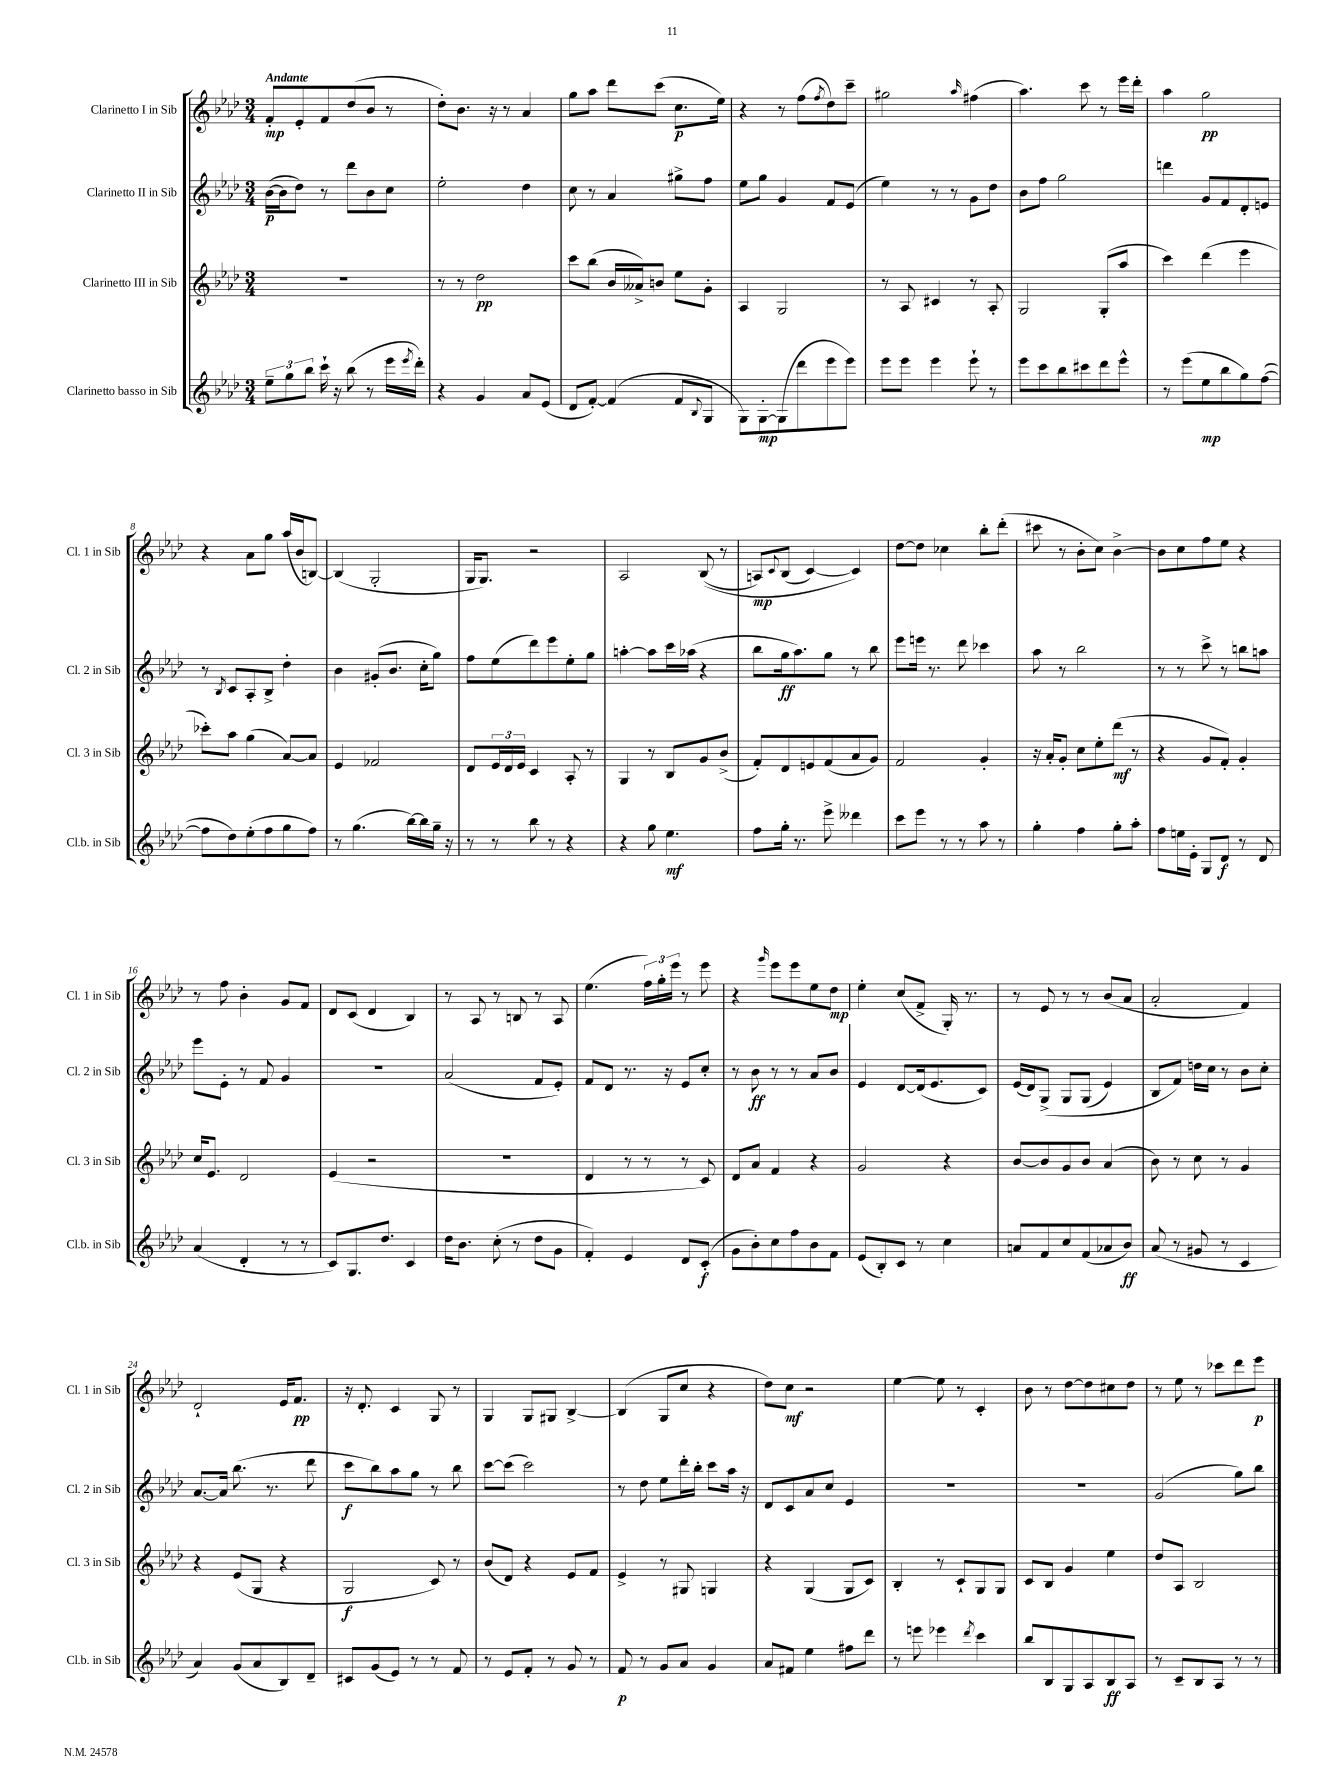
<<
\new StaffGroup <<
\new Staff = "s0" \with { instrumentName = "Clarinetto I in Sib" shortInstrumentName = "Cl. 1 in Sib" } {
    \clef treble \key aes \major \numericTimeSignature \time 3/4 \tempo "Andante"
    f'8-.\mp ees'8-. f'8 des''8( bes'8 r8 |
    des''8-.) bes'8. r16 r8 aes'4 |
    g''8 aes''8 des'''8 c'''8( c''8.\p ees''16) |
    r4 r8 f''8( \acciaccatura { f''8 } des''8) c'''8-- |
    gis''2 \grace { aes''16 } fis''4( |
    aes''4.) c'''8 r8 ees'''16 des'''16-. |
    aes''4 g''2\pp |
    r4 aes'8 g''8 aes''16( bes'16 b8~) |
    b4( g2-. |
    g16 g8.) r2 |
    aes2 bes8(\( r8 |
    a8\mp) \appoggiatura { c'8 } bes8( c'4~) c'4\) |
    des''8~ des''8 ces''4 bes''8-. des'''8-.( |
    cis'''8 r8 bes'8-. c''8) bes'4~-> |
    bes'8 c''8 f''8 ees''8 r4 |
    r8 f''8 bes'4-. g'8 f'8 |
    des'8 c'8( des'4 bes4) |
    r8 aes8 r8 b8 r8 aes8 |
    ees''4.( \tuplet 3/2 { f''16) g''16-. ees'''16 } r8 ees'''8 |
    r4 \grace { g'''16 } ees'''8 ees'''8 ees''8 des''8\mp |
    ees''4-. c''8( f'8-> g16-.) r8. |
    r8 ees'8 r8 r8 bes'8( aes'8 |
    aes'2-. f'4) |
    des'2-! ees'16 f'8.\pp |
    r16 des'8.-. c'4 g8 r8 |
    g4 g8 gis8 bes4~-> |
    bes4( g8 c''8 r4 |
    des''8) c''8\mf r2 |
    ees''4~ ees''8 r8 c'4-. |
    bes'8 r8 des''8~ des''8 cis''8 des''8 |
    r8 ees''8 r8 ces'''8 des'''8 ees'''8\p \bar "|." |
}
\new Staff = "s1" \with { instrumentName = "Clarinetto II in Sib" shortInstrumentName = "Cl. 2 in Sib" } {
    \clef treble \key aes \major \numericTimeSignature \time 3/4
    bes'16~\p( bes'16 des''8) r8 des'''8 bes'8 c''8 |
    ees''2-. des''4 |
    c''8 r8 aes'4 gis''8-> f''8 |
    ees''8 g''8 g'4 f'8 ees'8( |
    ees''4) r8 r8 g'8 des''8 |
    bes'8 f''8 g''2 |
    d'''4 g'8 f'8 des'8-. e'8 |
    r8 \acciaccatura { bes8 } c'8 aes8-. bes8-> des''4-. |
    bes'4 gis'8-.( bes'8. c''16-. g''8) |
    f''8 ees''8( des'''8) ees'''8 ees''8-. g''8 |
    a''4~-. a''8 c'''16 aes''16( r4 |
    bes''8 g''16\ff aes''8.) g''8 r8 bes''8 |
    ees'''8 e'''16 r8. des'''8 ces'''4 |
    aes''8 r8 bes''2 |
    r8 r8 c'''8-> r8 b''8 a''8 |
    ees'''8 ees'8-. r8 f'8 g'4 |
    R2. |
    aes'2( f'8 ees'8-.) |
    f'8 des'8 r8. r16 ees'8 c''8-. |
    r8 bes'8\ff r8 r8 aes'8 bes'8 |
    ees'4 des'8~ des'16( ees'8. c'8) |
    ees'16( des'16) g8->\( g8 g8( ees'4) |
    bes8 f'8\) d''16 c''16 r8 bes'8 c''8-. |
    aes'8.~ aes'16 bes''8.( r8. des'''8 |
    c'''8\f bes''8) aes''8 g''8 r8 bes''8 |
    c'''8~ c'''8( c'''2) |
    r8 des''8 ees''8 des'''16-. bes''16-. c'''8 aes''16 r16 |
    des'8 c'8 aes'8 c''8 ees'4 |
    R2. |
    R2. |
    g'2( g''8) bes''8 \bar "|." |
}
\new Staff = "s2" \with { instrumentName = "Clarinetto III in Sib" shortInstrumentName = "Cl. 3 in Sib" } {
    \clef treble \key aes \major \numericTimeSignature \time 3/4
    R2. |
    r8 r8 des''2\pp |
    c'''8 bes''8( bes'16 aeses'16->) b'8 ees''8 g'8-. |
    aes4 g2 |
    r8 aes8 cis'4 r8 aes8-. |
    g2 g8-.( aes''8 |
    c'''4) des'''4( ees'''4 |
    ces'''8-.) aes''8 g''4( aes'8~) aes'8 |
    ees'4 fes'2 |
    des'8 \tuplet 3/2 { ees'16 des'16 ees'16 } c'4 aes8-. r8 |
    g4 r8 bes8 g'8 bes'8->( |
    f'8-.) des'8 e'8 f'8( aes'8 g'8) |
    f'2 g'4-. |
    r16 aes'16-. g'8-. c''8 ees''8-. des'''8\mf( r8 |
    r4 g'8 f'8-.) g'4-. |
    c''16 ees'8. des'2 |
    ees'4( r2 |
    R2. |
    des'4 r8 r8 r8 c'8) |
    des'8 aes'8 f'4 r4 |
    g'2 r4 |
    bes'8~ bes'8 g'8 bes'8 aes'4( |
    bes'8) r8 c''8 r8 g'4 |
    r4 ees'8( g8 r4 |
    g2\f c'8) r8 |
    bes'8( des'8) r4 ees'8 f'8 |
    ees'4-> r8 gis8 g4 |
    r4 g4( g8 c'8) |
    bes4-. r8 c'8-! g8 g8 |
    c'8 bes8 g'4 ees''4 |
    des''8 aes8 bes2 \bar "|." |
}
\new Staff = "s3" \with { instrumentName = "Clarinetto basso in Sib" shortInstrumentName = "Cl.b. in Sib" } {
    \clef treble \key aes \major \numericTimeSignature \time 3/4
    \tuplet 3/2 { ees''8-- g''8 bes''8 } c'''16-! r16 bes''8( r8 ees'''16 \acciaccatura { ees'''8 } des'''16-.) |
    r4 g'4 aes'8 ees'8( |
    des'8 f'8~-.) f'4( f'8 \appoggiatura { bes8 } g8 |
    g8) g8~-.\mp g8( des'''8 ees'''8 ees'''8) |
    ees'''8 ees'''8 ees'''4 ees'''8-! r8 |
    ees'''8 c'''8 bes''8 cis'''8 des'''8 ees'''8-^ |
    r8 ees'''8( ees''8\mp bes''8 g''8) f''8~( |
    f''8 des''8) ees''8-.( f''8 g''8 f''8) |
    r8 g''4.( bes''16~) bes''16 g''16-- r16 |
    r8 r8 bes''8 r8 r4 |
    r4 g''8 ees''4.\mf |
    f''8 g''16-. r8. ees'''8-> deses'''4 |
    c'''8 ees'''8 r8 r8 aes''8 r8 |
    g''4-. f''4 g''8-. aes''8-. |
    f''8 e''16 ees'16-. g8 des'8\f r8 des'8 |
    aes'4( des'4-. r8 r8 |
    c'8) g8. des''8. c'4 |
    des''16 bes'8. c''8-.( r8 des''8 g'8 |
    f'4-.) ees'4 des'8 c'8-.\f( |
    g'8 bes'8-.) c''8 f''8 bes'8 f'8 |
    ees'8( bes8-.) c'8 r8 c''4 |
    a'8 f'8 c''8 f'8( aes'8 bes'8\ff) |
    aes'8( r8 gis'8 r8 c'4 |
    aes'4) g'8( aes'8 bes8) des'8-- |
    cis'8 g'8( ees'8) r8 r8 f'8 |
    r8 ees'8 f'8-. r8 g'8 r8 |
    f'8\p r8 g'8 aes'8 g'4 |
    aes'8 fis'8 ees''4 fis''8 des'''8 |
    r8 e'''8 ees'''4 \acciaccatura { des'''8 } c'''4 |
    bes''8 bes8 g8 aes8 bes8\ff aes8 |
    r8 c'8-- bes8 aes8 r8 r8 \bar "|." |
}
>>
>>
